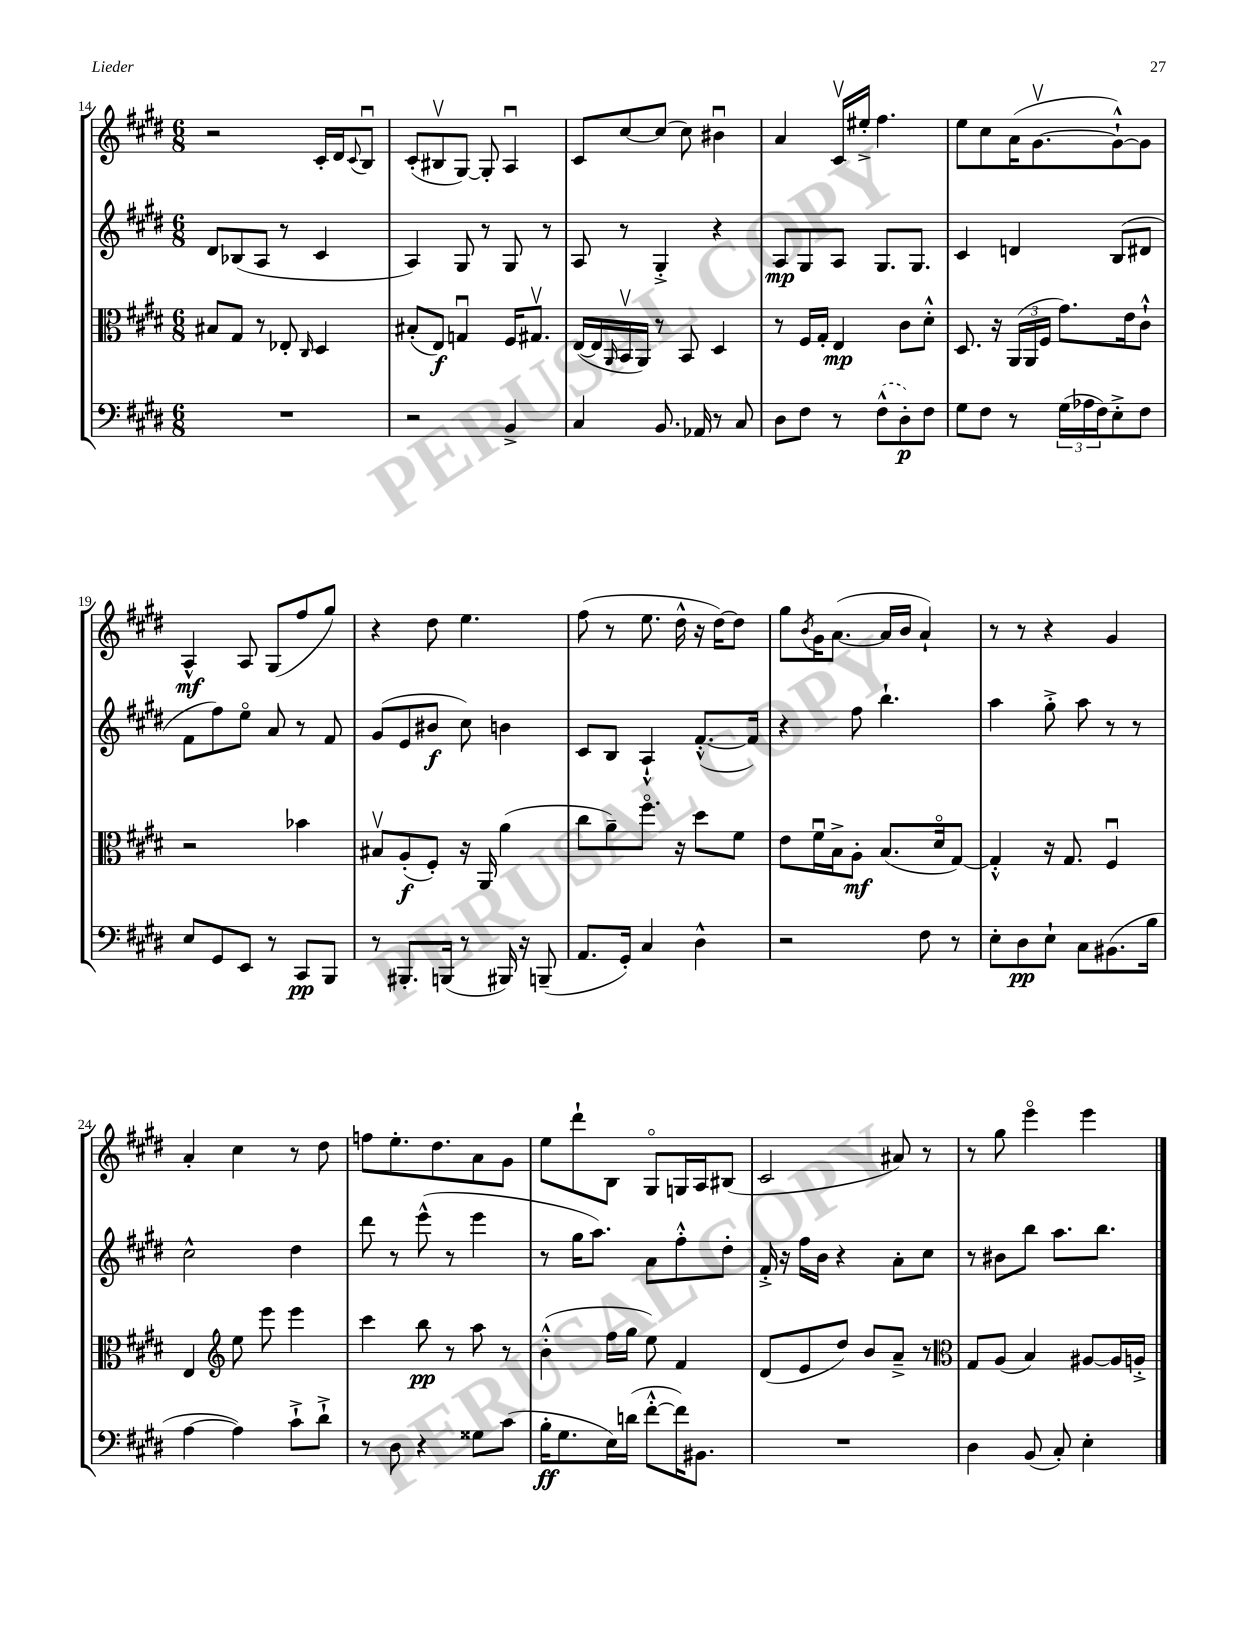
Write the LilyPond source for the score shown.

<<
\new StaffGroup <<
\new Staff = "s0" {
    \clef treble \key e \major \numericTimeSignature \time 6/8
    r2 cis'16-. dis'16 \appoggiatura { cis'8 } b8\downbow |
    cis'8-.( bis8\upbow gis8~) gis8-. a4\downbow |
    cis'8 cis''8~ cis''8( cis''8) bis'4\downbow |
    a'4 cis'16\upbow eis''16-.-> fis''4. |
    e''8 cis''8 a'16( gis'8.~\upbow gis'8~-!-^) gis'8 |
    a4-^\mf a8 gis8( fis''8 gis''8) |
    r4 dis''8 e''4. |
    fis''8( r8 e''8. dis''16-^ r16 dis''16~) dis''8 |
    gis''8 \acciaccatura { b'8 } gis'16 a'8.~( a'16 b'16 a'4-!) |
    r8 r8 r4 gis'4 |
    a'4-. cis''4 r8 dis''8 |
    f''8 e''8.-. dis''8. a'8 gis'8 |
    e''8 dis'''8-! b8 gis8\flageolet g16 a16 bis8( |
    cis'2 ais'8) r8 |
    r8 gis''8 e'''4\flageolet e'''4 \bar "|." |
}
\new Staff = "s1" {
    \clef treble \key e \major \numericTimeSignature \time 6/8
    dis'8 bes8( a8 r8 cis'4 |
    a4) gis8 r8 gis8 r8 |
    a8 r8 gis4-.-> r4 |
    a8\mp gis8 a8 gis8. gis8. |
    cis'4 d'4 b8( dis'8 |
    fis'8 fis''8) e''8\flageolet a'8 r8 fis'8 |
    gis'8( e'8 bis'8\f cis''8) b'4 |
    cis'8 b8 a4-!-^ fis'8.~-.-^( fis'16) |
    r4 fis''8 b''4.-! |
    a''4 gis''8-.-> a''8 r8 r8 |
    cis''2-^ dis''4 |
    dis'''8 r8 e'''8-^( r8 e'''4 |
    r8 gis''16 a''8.) a'8 fis''8-.-^ dis''8-. |
    fis'16-.-> r16 fis''16 b'16 r4 a'8-. cis''8 |
    r8 bis'8 b''8 a''8. b''8. \bar "|." |
}
\new Staff = "s2" {
    \clef alto \key e \major \numericTimeSignature \time 6/8
    bis8 gis8 r8 ees8-. \grace { cis16 } dis4 |
    bis8-.( e8\f) g4\downbow fis16 gis8.\upbow |
    e16~( e16 \grace { a,16 } b,16\upbow a,16) r8 b,8 dis4 |
    r8 fis16 gis16-. e4\mp cis'8 dis'8-.-^ |
    dis8. r16 \tuplet 3/2 { a,16( a,16 fis16 } gis'8.) e'16 cis'8-!-^ |
    r2 bes'4 |
    bis8\upbow a8-.\f( fis8-.) r16 a,16 a'4( |
    cis''8 a'8--) fis''8.\flageolet r16 dis''8 fis'8 |
    e'8 fis'16\downbow b16-> a8-.\mf b8.( dis'16\flageolet gis8~) |
    gis4-.-^ r16 gis8. fis4\downbow |
    e4 \clef treble e''8 e'''8 e'''4 |
    cis'''4 b''8\pp r8 a''8 r8 |
    b'4-.-^( fis''16 gis''16 e''8) fis'4 |
    dis'8( e'8 dis''8) b'8 a'8---> r8 |
    \clef alto gis8 a8( b4) ais8~ ais16 a16-.-> \bar "|." |
}
\new Staff = "s3" {
    \clef bass \key e \major \numericTimeSignature \time 6/8
    R2. |
    r2 b,4-> |
    cis4 b,8. aes,16 r8 cis8 |
    dis8 fis8 r8 \once \slurDashed fis8-^( dis8-.\p) fis8 |
    gis8 fis8 r8 \tuplet 3/2 { gis16( aes16 fis16) } e8-.-> fis8 |
    e8 gis,8 e,8 r8 cis,8\pp b,,8 |
    r8 bis,,8.-. b,,16( r8 bis,,16) r16 b,,8--( |
    a,8. gis,16-.) cis4 dis4-^ |
    r2 fis8 r8 |
    e8-. dis8\pp e8-! cis8 bis,8.( b16 |
    a4~ a4) cis'8-!-> dis'8-!-> |
    r8 dis8 r4 gisis8 cis'8( |
    b16-.\ff gis8. e16) d'16( fis'8~-.-^ fis'16) bis,8. |
    R2. |
    dis4 b,8( cis8-.) e4-. \bar "|." |
}
>>
>>
\layout { \context { \Score currentBarNumber = #14 } }
